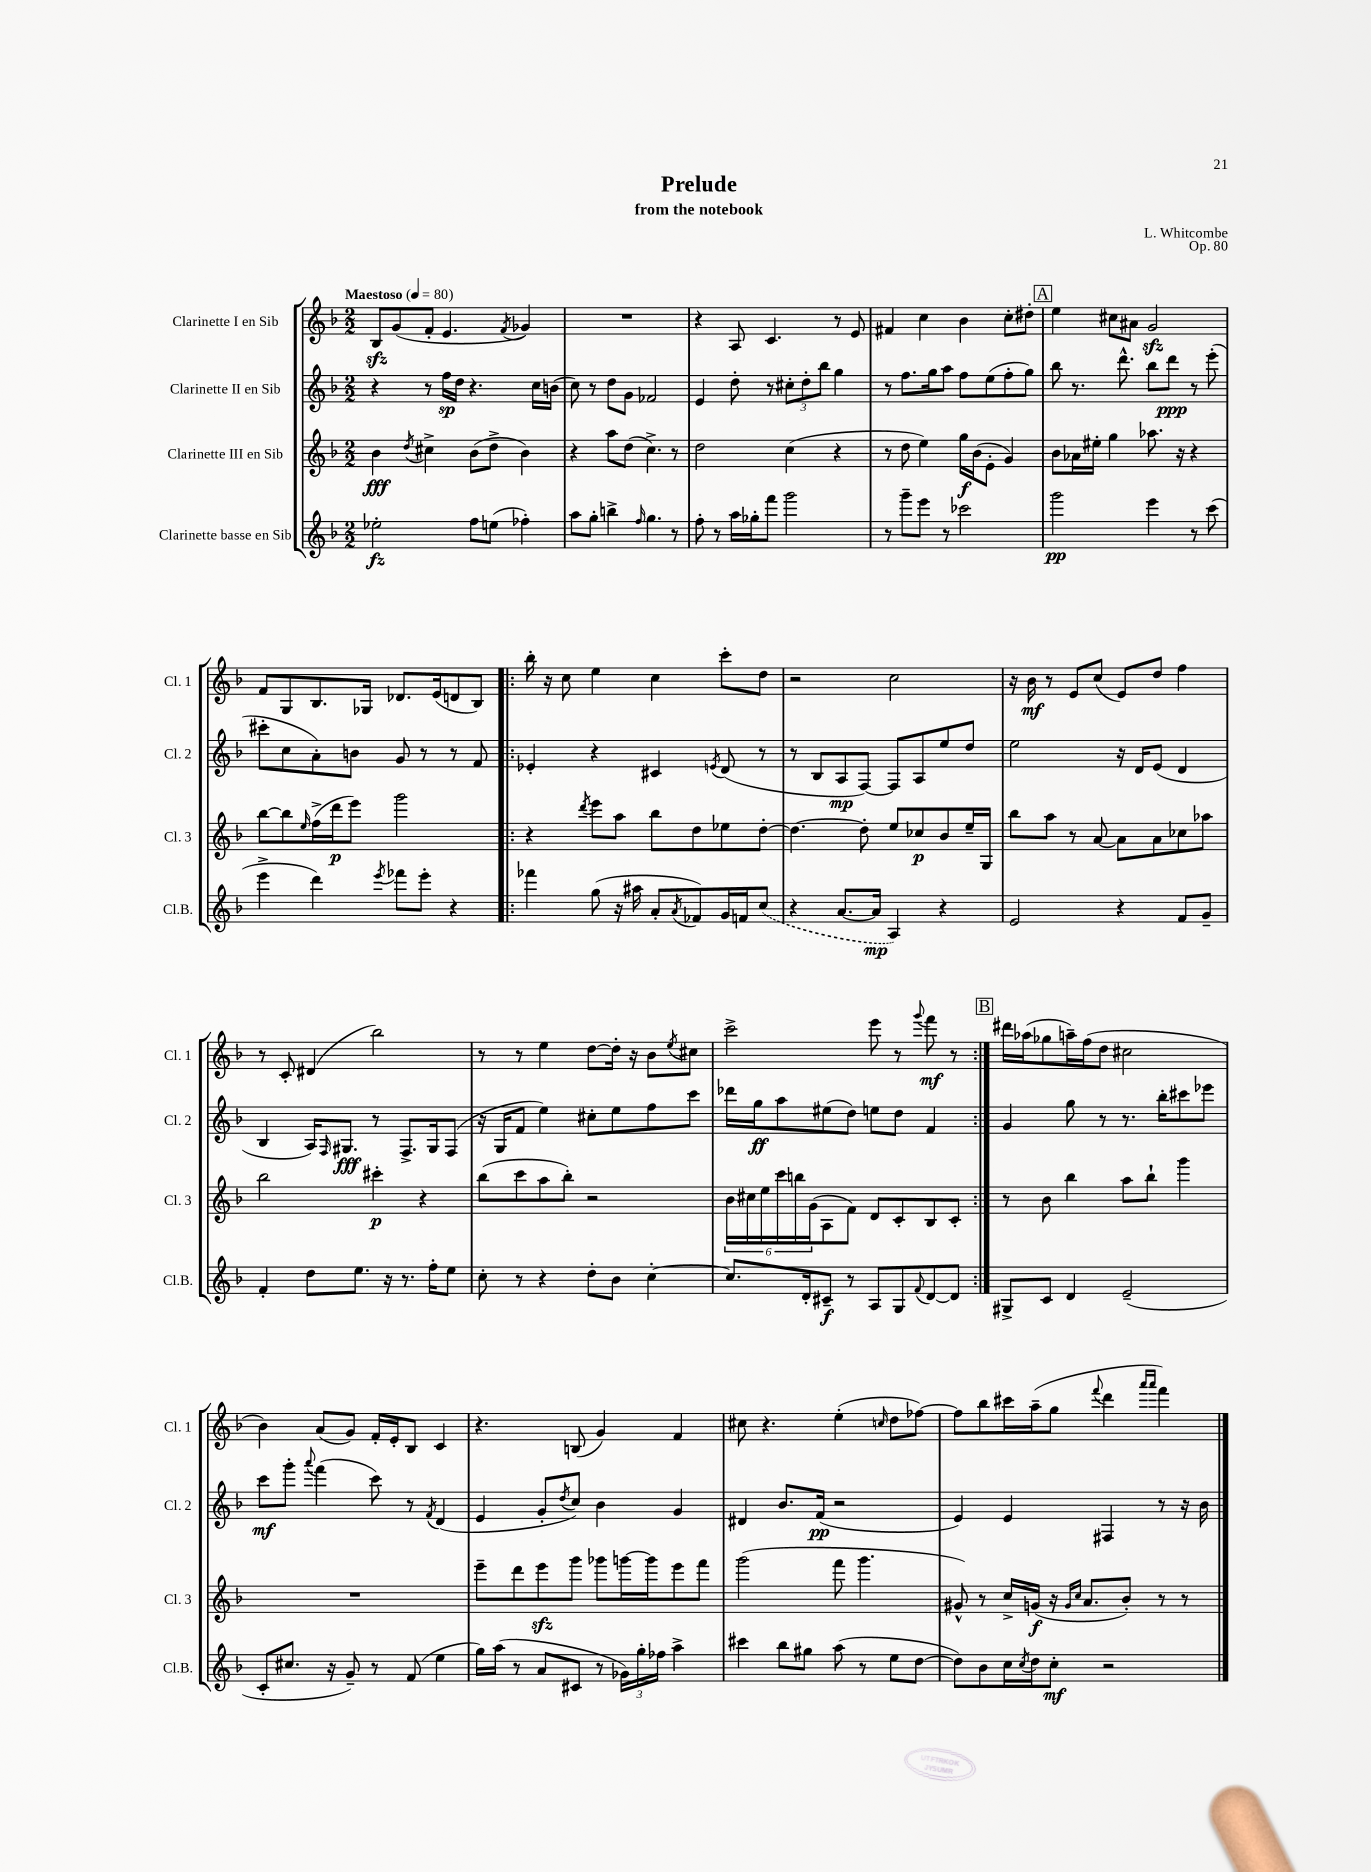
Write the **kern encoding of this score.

**kern	**kern	**kern	**kern
*staff4	*staff3	*staff2	*staff1
*clefG2	*clefG2	*clefG2	*clefG2
*k[b-]	*k[b-]	*k[b-]	*k[b-]
*M2/2	*M2/2	*M2/2	*M2/2
*MM80	*MM80	*MM80	*MM80
2ee-'	4b-	4r	8B-
.	.	.	(8g
.	8qdd	.	.
.	4cc#^	8r	8f'
.	.	16ff	4.e
.	.	16dd	.
8ff	(8b-	4.r	.
(8ee	8dd^	.	.
.	.	.	8qf
4ff-')	4b-)	.	4g-)
.	.	16cc	.
.	.	(16b	.
=	=	=	=
8aa	4r	8cc)	1r
8gg'	.	8r	.
4bb^	8aa	8dd	.
.	(8dd	8g	.
16qqff	.	.	.
4.gg	4.cc^)	2f-	.
8r	8r	.	.
=	=	=	=
8ff'	2dd	4e	4r
8r	.	.	.
16aa	.	8dd'	8A
16gg-'	.	.	.
8fff	.	8r	4.c
2ggg	(4cc	12cc#'	.
.	.	12dd'	.
.	.	12bb-	.
.	4r	4gg	8r
.	.	.	8e
=	=	=	=
8r	8r	8r	4f#
8ggg~	8dd	8.ff	.
8eee	4ee)	.	4cc
.	.	16gg	.
8r	.	8aa	.
2ccc-	16gg	8ff	4b-
.	(16b-	.	.
.	8e'	(8ee	.
.	4g)	8ff'	8cc'
.	.	8gg)	8dd#'
=	=	=	=
2ggg	8b-	8bb-	4ee
.	16a-	8.r	.
.	16ee#'	.	.
.	4gg	.	8cc#
.	.	8.ddd^^	.
.	.	.	8a#
4eee	8.aa-	8bb-	2g
.	.	8ddd	.
.	16r	.	.
8r	4r	8r	.
(8ccc	.	(8eee'	.
=	=	=	=
4eee^	[8bb-	8ccc#'	8f
.	8bb-]	8cc	8G
.	16qqee	.	.
4ddd)	(16ff^	8a')	8.B-
.	16ddd	.	.
.	8eee)	8b	.
.	.	.	16G-
8qeee	.	.	.
8fff-	2ggg	8g	8.d-
8eee'	.	8r	.
.	.	.	(16e
4r	.	8r	8d
.	.	8f	8B-)
=!|:	=!|:	=!|:	=!|:
4fff-	4r	4e-'	16bb-'
.	.	.	16r
.	.	.	8cc
.	8qddd	.	.
(8gg	8eee	4r	4ee
16r	8aa	.	.
16aa#	.	.	.
8a'	8bb-	4c#	4cc
8qa	.	.	.
8f-)	8dd	.	.
.	.	8qe	.
16g	8ee-	(8d	8ccc'
16f	.	.	.
(8cc	[8dd'	8r	8dd
=	=	=	=
4r	4.dd_	8r	2r
.	.	8B-	.
[8.a	.	8A	.
.	8dd']	[8F)	.
16a]	.	.	.
4A)	8ee	8F]	2cc
.	8cc-	8A	.
4r	8b-	8ee	.
.	16ee~	8dd	.
.	16G	.	.
=	=	=	=
2e	8bb-	2ee	16r
.	.	.	16b-
.	8aa	.	8r
.	8r	.	8e
.	[8a	.	(8cc
4r	8a]	16r	8e)
.	.	16d	.
.	8a	(8e	8dd
8f	8cc-	4d	4ff
8g~	8aa-	.	.
=	=	=	=
4f'	2bb-	4B-	8r
.	.	.	8c'
8dd	.	16A)	(4d#
.	.	16qqF	.
.	.	8.G#	.
8.ee	.	.	.
.	4ccc#'	8r	2bb-)
16r	.	.	.
8.r	.	8.F^	.
.	4r	.	.
16ff'	.	16G#	.
8ee	.	(8F	.
=	=	=	=
8cc'	(8bb-	16r	8r
.	.	16G	.
8r	8ccc	8f	8r
4r	8aa	4ee)	4ee
.	8bb-')	.	.
8dd'	2r	8cc#'	[8dd
8b-	.	8ee	16dd']
.	.	.	16r
[4cc'	.	8ff	8b-
.	.	.	8qee
.	.	8ccc	8cc#
=	=	=	=
8.cc]	24b-	16ddd-	2ccc^
.	24cc#	.	.
.	.	16gg	.
.	24ee	.	.
.	24ccc	8aa	.
.	24bb	.	.
16d'	.	.	.
.	(24g	.	.
8c#~	8A	(8ee#	.
8r	8f)	8dd)	.
8A	8d	8ee	8eee
8G	8c'	8dd	8r
8qqf	.	.	8qqggg
[8d	8B-	4f	8fff
8d]	8c'	.	8r
=:|!	=:|!	=:|!	=:|!
8G#^	8r	4g	16ddd#
.	.	.	(16aa-
8c	8b-	.	8gg-
4d	4bb-	8gg	16aa~)
.	.	.	(16ff
.	.	8r	8dd
(2e~	8aa	8.r	2cc#
.	8bb-`	.	.
.	.	16bb-'	.
.	4ggg	8ccc#	.
.	.	8eee-	.
=	=	=	=
8c'	1r	8ccc	4b-)
8.cc#	.	8ggg'	.
.	.	8qqaaa	.
.	.	(4fff	(8a
16r	.	.	.
8g~)	.	.	8g)
8r	.	8ccc)	16f'
.	.	.	16e'
(8f	.	8r	8B-
.	.	8qf	.
4ee	.	(4d	4c
=	=	=	=
16gg)	8eee~	4e	4.r
(16aa	.	.	.
8r	8ddd	.	.
8a	8eee	8g'	.
.	.	8qdd	.
8c#	8ggg	8cc)	(8B
8r	8ggg-	4b-	4g)
24g-)	[16ggg	.	.
24gg'	.	.	.
.	16ggg]	.	.
24ff-	.	.	.
4aa^	8eee	4g	4f
.	8fff	.	.
=	=	=	=
4ccc#	(2ggg	4d#	8cc#
.	.	.	4.r
8bb-	.	8.b-	.
8gg#	.	.	.
.	.	(16f	.
(8aa	8fff	2r	(4ee'
8r	4.ggg	.	.
.	.	.	16qqcc
8ee	.	.	8dd
[8dd	.	.	[8ff-)
=	=	=	=
8dd])	8g#^^)	4e)	8ff-]
8b-	8r	.	8bb-
16cc	16cc^	4e	16ccc#
8qcc	.	.	.
16dd	(16g	.	(16aa~
8cc'	16r	.	8gg
.	16qqg	.	.
.	16qqcc	.	.
.	8.a	.	.
.	.	.	8qqfff
2r	.	4F#	4ddd
.	8b-')	.	.
.	.	.	16qqaaa
.	.	.	16qqaaa
.	8r	8r	4fff)
.	8r	16r	.
.	.	16b-	.
==	==	==	==
*-	*-	*-	*-
